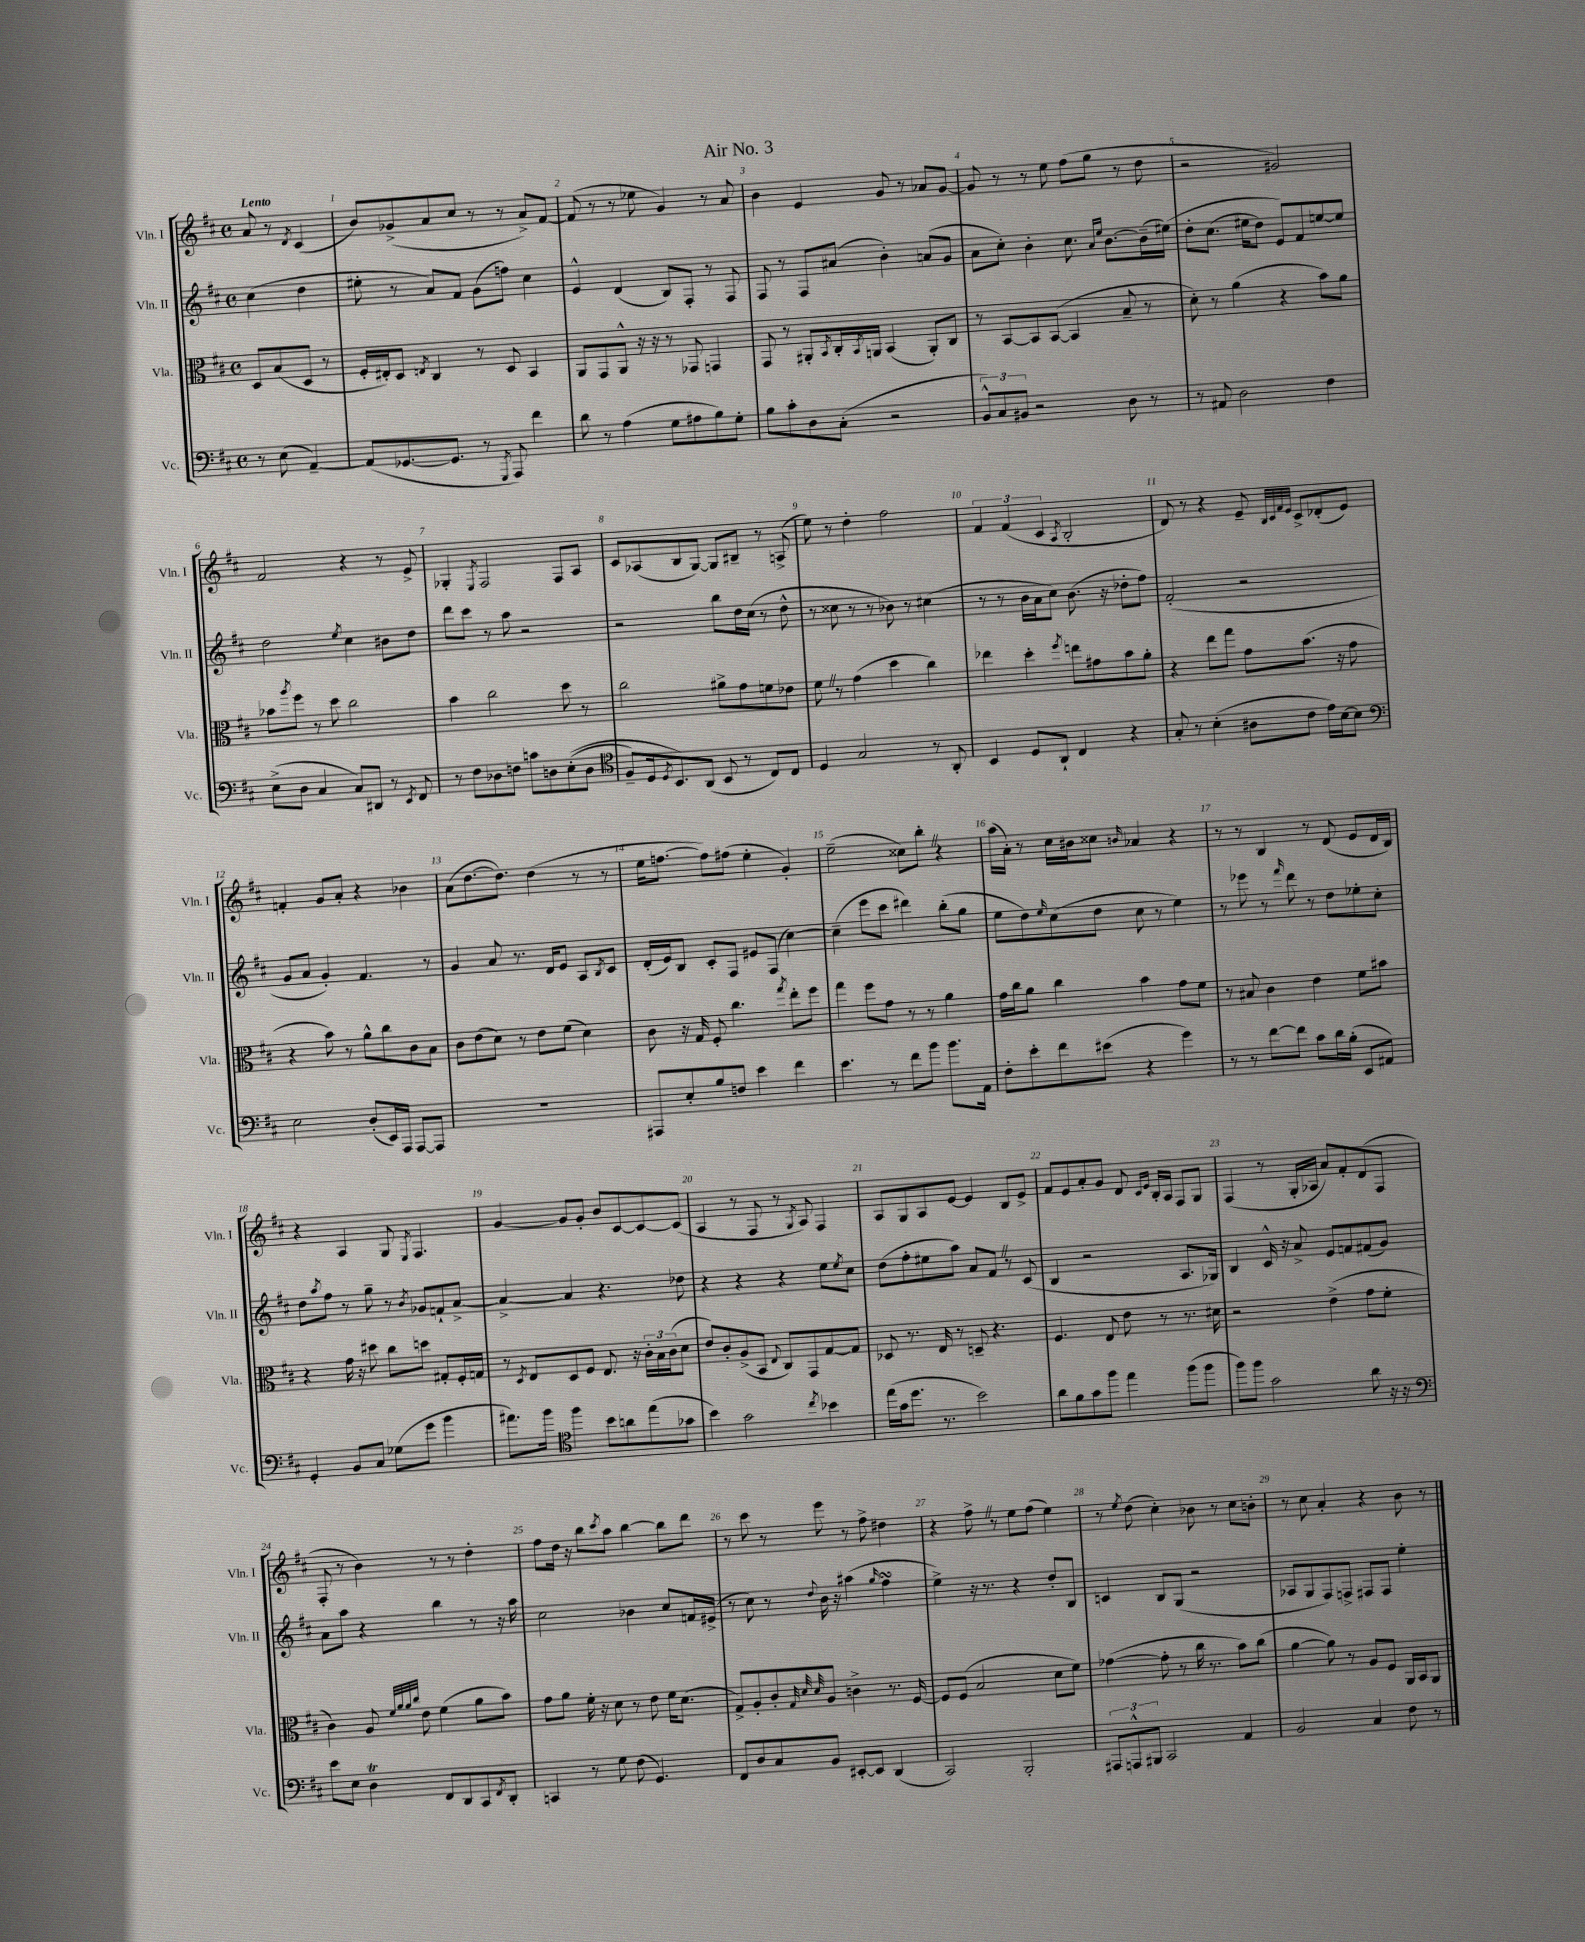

**kern	**kern	**kern	**kern
*part4	*part3	*part2	*part1
*staff4	*staff3	*staff2	*staff1
*I"Vc.	*I"Vla.	*I"Vln. II	*I"Vln. I
*I'Vc.	*I'Vla.	*I'Vln. II	*I'Vln. I
*clefF4	*clefC3	*clefG2	*clefG2
*k[f#c#]	*k[f#c#]	*k[f#c#]	*k[f#c#]
*M4/4	*M4/4	*M4/4	*M4/4
*met(c)	*met(c)	*met(c)	*met(c)
=	=	=	=
!	!	!	!LO:TX:a:B:t=Lento
8r	8D/L	(4cc#\	8a/
(8E\	(8B/	.	8r
.	.	.	8qd/
[4AA~/)	8D/J	4dd\	(4c#/
.	8r	.	.
=1	=1	=1	=1
(8AA/L]	16F#'/LL	8ee#X'\	8b/L)
.	16E#X'/J)	.	.
[8.GG-X/	8D/J	8r	(8g-X^/
.	8qEn/	.	.
.	4C#/	8a/L)	8a/
8.GG-/J]	.	.	.
.	.	8f#/J	8cc#/J
8r	8r	(8g\L	8r
8qGGG/	.	.	.
8AAA/)	8D/	8ffn\J)	8r
4f#\	4BB/	4cc#\	8a^/L)
.	.	.	[8f#/J
=2	=2	=2	=2
8d\	8AA/L	4e^^/	(8f#/]
8r	8GG/	.	8r
(4A\	8AA^^/J	(4d/	8r
.	16r	.	8ee-X\
.	16r	.	.
8G\L	8r	8B/L)	4g/)
8A#X\	8GG-X/	8F#'/J	.
8B\)	4GGn/	8r	8r
8G'\J	.	8F#/	8a/
=3	=3	=3	=3
8B\L	8GG/	8F#/	4b\
8c#'\	8r	8r	.
8D\	8AA#X'/L	8F#/L	4e/
.	8qBB/	.	.
(8C#'\J	16C#'/L	(8a#X/J	.
.	8qBB/	.	.
.	16AAn/JJ	.	.
2r	(4BB/	4b'\)	8g/
.	.	.	8r
.	8AA'/L)	(8an/L	8a-X/L
.	8C#/J	8g/J	[8g/J
=4	=4	=4	=4
12BB^^/L)	8r	8a\L	8g/]
12C#/	.	.	.
.	[8BB/L	8cc#'\J)	8r
12BB#X/J	.	.	.
2r	8BB/]	4b'\	8r
.	([8BB/J	.	8ee\
.	4BB/]	8.cc#\	(8ff#\L
.	.	.	8gg\J
.	.	16qqa/LL	.
.	.	16qqee/JJ	.
.	.	[8.b\L	.
8D\	8B~/	.	8r
8r	8r	(16b~\L]	8dd\
.	.	(16ee#X\JJ)	.
=5	=5	=5	=5
8r	8d'\)	8dd'\L	2r
8AA#X/	8r	(8.cc#\J	.
2D\	(4a\	.	.
.	.	16ee#X\KL	.
.	.	8dd\J)	.
.	4r	8e/L)	2g#X/)
.	.	8f#/	.
4F#\	8b\L)	[8een/	.
.	8a\J	8ee/J]	.
!!LO:LB:g=z
=6	=6	=6	=6
(8E^\L	8b-X\L	2dd\	2f#/
.	8qaa/	.	.
8D\J	8ff#\J	.	.
4C#/	8r	.	.
.	8dd\	.	.
.	.	8qee/	.
8C#/L)	2cc#\	4cc#\	4r
8DD#X/J	.	.	.
8r	.	8b#X\L	8r
8qEE/	.	.	.
8FF#/	.	8dd\J	8e^/
=7	=7	=7	=7
8r	4b\	8ddd\L	4G-X'/
8F#\L	.	8ccc#\J	.
.	.	.	8qE/
8D-X\	2cc#\	8r	2F#/
8Fn\J	.	8aa\	.
8cn\L	.	2r	.
8Dn\	.	.	.
((8E'\	8dd\	.	8F#/L
8D\J	8r	.	8A/J
=8	=8	=8	=8
*clefC4	*	*	*
8F#~/L)	2cc#\	2r	8c#/L
16D/k	.	.	(8A-X/
8qD/	.	.	.
8.BB/)	.	.	.
.	.	.	8B/
(8AA/J	.	.	[8G/J)
8BB/	8a#X^\L	8bb\L	8G/L]
8r	8g\	16dd\L	8B#X~/J
.	.	(16cc#\JJ	.
8C#/L)	8fn\	8r	8r
8C#/J	8e-X\J	8dd^^\	(8An^/
=9	=9	=9	=9
4D/	8f#Z\	8r	8ee\)
.	8r	8cc##X\	8r
2G/	(4g\	8r	4dd'\
.	.	8r	.
.	4dd\	8b-X\)	2ff#\
.	.	8r	.
8r	4cc#\)	(4cc#X\	.
8AA'/	.	.	.
=10	=10	=10	=10
4BB/	4ee-X\	8r	6f#/
.	.	8r	.
.	.	.	(6f#/
8D/L	4dd'\	16b\LL	.
.	.	16a\J	.
.	.	.	6c#/
8AA`/J	.	8cc#\J)	.
.	8qff#/	.	8qA/
4C#/	8een\L	(8.b\	2B'/
.	8g#X\	.	.
.	.	16r	.
4r	8b\	8dd-X'\L	.
.	8a'\J	8ff#\J)	.
=11	=11	=11	=11
8G'/	4r	(2f#'/	8d/)
8r	.	.	8r
(4B'\	8ee\L	.	4r
.	8gg\J	.	.
8A#X\L	8g\L	2r	8e~/
.	.	.	32qqB/LLL
.	.	.	32qqc#/
.	.	.	32qqf#/
.	.	.	32qqe/JJJ
8c#\J	(8.b\J	.	8c#^/L
16e\LL)	.	.	(8d-X'/
[16B\J	16r	.	.
8B\J]	8g\	.	8e/J)
!!LO:LB:g=z
=12	=12	=12	=12
*clefF4	*	*	*
2E\	4r	8g/L	4fn'/
.	.	8a/J	.
.	8b\)	4g'/)	8g/L
.	8r	.	8a'/J
(8D'/L	8a^^\L	4.f#/	4r
16EE/L)	8cc#\	.	.
16AAA/JJ	.	.	.
[8AAA/L	8c#\	.	4b-X\
8AAA/J]	8B\J	8r	.
=13	=13	=13	=13
1r	8c#\L	4g/	(8a\L
.	(8e\	.	[8.dd\
.	8d\J)	8a/	.
.	.	.	8.dd\J])
.	8r	8.r	.
.	8e\L	.	(4dd\
.	.	16d/KL	.
.	(8f#\J	8e/J	.
.	4d\)	8A/L	8r
.	.	8qB/	.
.	.	8c#/J	8r
=14	=14	=14	=14
8AAA#X/L	8c#\	(16d'/LL	16ee\KL
.	.	16e/J)	[8.ffn\J
8E'/	16r	8B/J	.
.	16G/	.	.
8B/	8F#'/	8c#'/L	8ff\L])
8Fn/J	4.cc#\	8F#/J	(8ff#X\J
4e\	.	8e#X/L	4ee'\
.	.	(8F#/J	.
.	8qgg/	.	.
4f#\	8ee'\L	[4cc#\)	4g'/)
.	8ff#\J	.	.
=15	=15	=15	=15
4.e\	4gg\	(4cc#~\]	(2ee~\
.	8ff#\L	8eee\L	.
8r	8g\J	8ccc#\J	.
8f#\L	8r	4ddd#X\)	8cc##X\L)
8b\J	8r	.	8bb'Z\J
8.b\L	4a\	(8bb'\L	4r
.	.	8gg\J	.
16AA\Jk	.	.	.
=16	=16	=16	=16
8F#'\L	16g\LL	8ee\L	(16aa\LL
.	16cc#\J	.	16a'\JJ)
8e'\	8a\J	8dd\)	8r
.	.	16qqee/	.
8f#\	4cc#\	(8cc#\	16cc#\LL
.	.	.	16b#X\J
(8e#X\J	.	8dd\J	8cc##X\J
.	.	.	16qqbn/
4r	4b\	8cc#\	4a-X/
.	.	8r	.
4g\)	8g\L	4ee\)	4r
.	8f#\J	.	.
=17	=17	=17	=17
8r	8r	8r	8r
8r	8B#X/	8eee-X\	8r
[8f#\L	4c#\	8r	4B/
.	.	16qqfff#/	.
8f#\J]	.	8ddd\	.
8c#\L	4e\	8r	8r
16d\L	.	8dd\L	(8d/
(16B'\JJ	.	.	.
8EE/L	8f#\L	8ee-X'\	8e/L
8AA#X/J)	8b#X\J	8cc#'\J	16d/L
.	.	.	16B/JJ)
!!LO:LB:g=z
=18	=18	=18	=18
4GG'/	4r	8dd\L	4r
.	.	8qaa/	.
.	.	8ff#\J	.
8BB/L	16g\	8r	4A/
.	16r	.	.
8C#/J	8dd#X\	8gg~\	.
(8G-X\L	8cc#\L	8r	8G/
.	.	8qb/	8qE/
8g\J	8ddn\J	8g-X/L	4.F#/
4b\	8G#X'/L	8fn`/	.
.	16F#'/L	[8a^/J	.
.	16Gn/JJ	.	.
=19	=19	=19	=19
8.a#X\L)	8r	4a^/_	[4g/
.	8qD/	.	.
.	8E/L	.	.
16b\Jk	.	.	.
*clefC4	*	*	*
4ff#\	8D/	4a/]	8g/L]
.	8F#/J	.	8g'/J
8b\L	8.E/	4.r	8b/L
8an\	.	.	[8c#/
.	16r	.	.
(8ee\	24c#'\LL	.	8c#/_
.	24B\	.	.
.	(24c#\J	.	.
8g-X\J	8d\J	8dd-X\	(8c#/J]
=20	=20	=20	=20
4b\)	8e/L)	4r	4A/
.	8c#'/	.	.
2g\	(8A^/	4r	8r
.	8BB/J	.	8F#/
.	8qqE/	.	.
.	8C#/L)	4r	8r
.	.	.	8qG/
.	8GG/	.	8A/)
8qcc#/	.	.	.
4b-X\	[8G/	8ee\L	4F#/
.	.	8qee/	.
.	8G/J]	8cc#\J	.
=21	=21	=21	=21
(16ee\LL	8D-X/	(8dd\L	8A/L
16g\J	.	.	.
8.dd\J	8.r	8ff#'\	8G/
.	.	8ee#X\	8A/
8.r	16E/	.	.
.	8r	8aa\J)	[8e/J
2b\)	8Dn~/	8a/L	4e/]
.	4.r	8f#Z/J	.
.	.	8r	8B/L
.	.	(8c#/	8e^/J
=22	=22	=22	=22
8a\L	4.F#/	4B/	8f#/L
8f#\	.	.	8e/
8g\	.	2r	8a'/
8ff#\J	8E/	.	8g/J
4ee\	8e\	.	8d/
.	.	.	16qqc#/LL
.	.	.	16qqe/JJ
.	8r	.	16B'/LL
.	.	.	16A/JJ
(8ff#\L	8.r	8.A/L	8F#/L
8ff#\J	.	.	8G/J
.	16d#X\	16G-X/Jk)	.
=23	=23	=23	=23
8ff#\L)	2r	4B/	(4F#/
8ff#\J	.	.	.
2g\	.	16c#^^/	8r
.	.	16r	.
.	.	8a^/	16G'/LL
.	.	.	16A-X/JJ
.	(4e^\	8e/L	8a/L)
.	.	8fn/	8f#'/
8a\	8g\L	(8f#X/	(8d/
16r	8f#'\J	8g/J)	8F#/J
16r	.	.	.
!!LO:LB:g=z
=24	=24	=24	=24
*clefF4	*	*	*
8e\L	4c#\)	8a\L	8F#'/
8E\J	.	8aa\J	8r
4DT\	8A/	4r	4b\)
.	32qqf#/LLL	.	.
.	32qqa/	.	.
.	32qqa/	.	.
.	32qqcc#/JJJ	.	.
.	8e\	.	.
8FF#/L	(4f#\	4bb\	8r
8DD/	.	.	8r
8CC#/	8a\L	8r	4dd'\
8qFF#/	.	.	.
8DD'/J	8b\J)	16r	.
.	.	16aa\	.
=25	=25	=25	=25
4CCn/	8g\L	2cc#\	8ff#\L
.	8a\J	.	16dd\Jk
.	.	.	16r
8r	16f#'\	.	8bb\L
.	16r	.	.
.	.	.	8qccc#/
8G\	8d\	.	8aa\J
(8F#\	8r	4b-X\	[4bb\
4.GG/)	8e\	.	.
.	16f#\KL	8cc#/L	8bb\L]
.	(8.d\J	.	.
.	.	16fn/L	8ddd\J
.	.	(16e#X^/JJ	.
=26	=26	=26	=26
8FF#/L	8G^/L)	8r	8r
8D/	8A'/	8cc#\)	8ccc#\
8C#/	8c#'/	8r	8r
.	32qqG/	.	.
.	32qqd/	.	.
.	32qqd/	8qqdd/	.
8BB/J	8A/J	16b\	8eee\
.	.	16r	.
[8EE#X'/L	4cn^\	(4aa#X\	8r
8EE#/J]	.	.	8ff#^\
.	.	16qqgg/	.
(4DD/	8.r	4ff#sSsS\	4dd#X\
.	[16F#/	.	.
=27	=27	=27	=27
2CC#/)	8F#/L]	4ee^\)	4r
.	(8F#/J	.	.
.	2B/	16r	8ff#^Z\
.	.	8.r	.
.	.	.	8r
2BBB'/	.	4r	8ee\L
.	.	.	(8ff#\J
.	8d\L	8dd'/L	4ee\)
.	8f#\J)	8B/J	.
=28	=28	=28	=28
12AAA#X/L	([4g-X\	4cn/	8r
12AAAn^^/	.	.	.
.	.	.	8qee/
.	.	.	(8dd\
12BBB#X/J	.	.	.
2CC#/	8g-'\]	8B/L	4cc#'\)
.	8r	(8G/J	.
.	16cc#\	2r	8b-X\
.	8.r	.	.
.	.	.	8r
4AA/	8b\L)	.	8cc#\L
.	(8cc#\J	.	8bn'\J
=29	=29	=29	=29
2BB/	[4a\	8A-X/L	8r
.	.	8G/	8cc#\
.	8a\])	8F#/)	4a'/
.	8r	8Fn^/J	.
4C#/	8A/L	8F#X/L	4r
.	8F#/J	8F#/J	.
8F#\	16AA/LL	4ee'\	8b\
.	16BB/J	.	.
8r	8AA/J	.	8r
==	==	==	==
*-	*-	*-	*-
